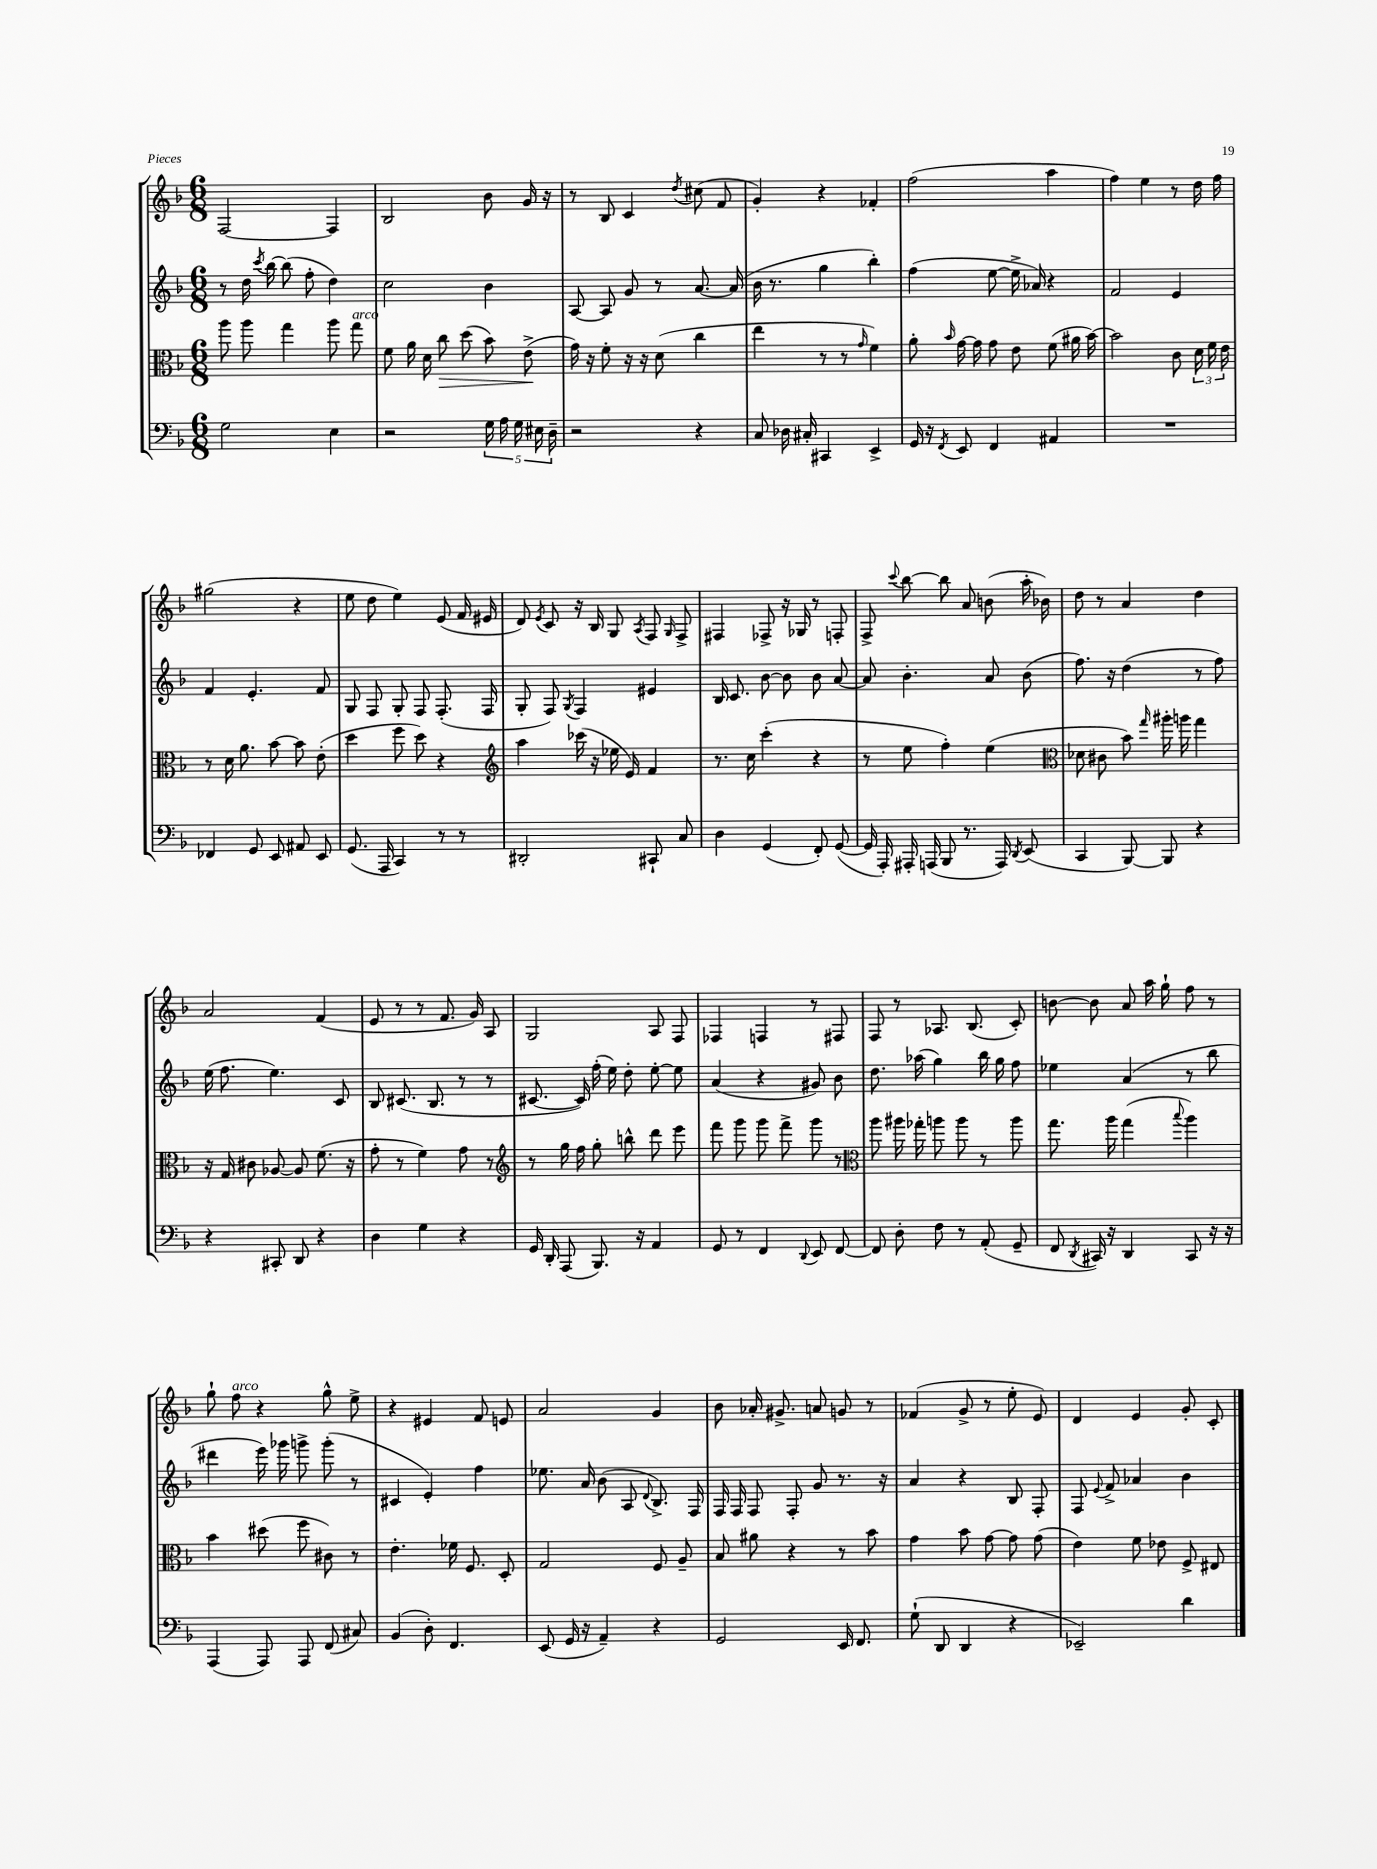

**kern	**kern	**kern	**kern
*staff4	*staff3	*staff2	*staff1
*clefF4	*clefC3	*clefG2	*clefG2
*k[b-]	*k[b-]	*k[b-]	*k[b-]
*M6/8	*M6/8	*M6/8	*M6/8
2G	8aa	8r	[2F
.	8aa	16dd	.
.	.	8qccc	.
.	.	[16bb-	.
.	4gg	(8bb-]	.
.	.	8ff'	.
4E	8aa	4dd)	4F]
.	8gg	.	.
=	=	=	=
2r	8f	2cc	2B-
.	16a	.	.
.	16d	.	.
.	8cc	.	.
.	(8dd	.	.
20G	8b-)	4b-	8b-
20A	.	.	.
20G	.	.	.
.	(8e^	.	16g
20E#	.	.	.
.	.	.	16r
20D~	.	.	.
=	=	=	=
2r	16g)	[8A	8r
.	16r	.	.
.	8f'	8A]	8B-
.	16r	8g	4c
.	16r	.	.
.	(8d	8r	.
.	.	.	8qdd
4r	4cc	[8.a	(8cc#
.	.	.	8f
.	.	(16a]	.
=	=	=	=
8C	4ee	16b-	4g')
.	.	8.r	.
16D-	.	.	.
16C#'	.	.	.
4CC#	8r	4gg	4r
.	8r	.	.
.	16qqg	.	.
4EE^	4f)	4bb-')	4f-'
=	=	=	=
16GG	8a'	(4ff	(2ff
16r	.	.	.
8qFF	16qqb-	.	.
8EE	[16g	.	.
.	16g]	.	.
4FF	8g	[8ee	.
.	8e	16ee^]	.
.	.	16a-)	.
4AA#	(8f	4r	4aa
.	16a#	.	.
.	[16b-)	.	.
=	=	=	=
2.r	2b-]	2f	4ff)
.	.	.	4ee
.	8c	4e	8r
.	24d	.	16dd
.	24f	.	.
.	.	.	16ff
.	24e	.	.
=	=	=	=
4FF-	8r	4f	(2gg#
.	16d	.	.
.	8.a	.	.
8GG	.	4.e'	.
8EE	[8b-	.	.
8AA#	8b-]	.	4r
8EE	(8e'	8f	.
=	=	=	=
(8.GG	4dd	8G	8ee
.	.	8F	8dd
16AAA	.	.	.
4CC)	8ff	8G'	4ee)
.	8dd)	8F	.
8r	4r	(8.F'	(8e
8r	.	.	16f
.	.	16F	16e#
=	=	=	=
*	*clefG2	*	*
2DD#'	4aa	8G'	8d)
.	.	.	8qe
.	.	8F)	8c
.	.	8qG	.
.	(16ccc-	4F	16r
.	16r	.	16B-
.	16ee-	.	8G
.	16e)	.	.
.	.	.	8qA
8CC#`	4f	4e#	8F
.	.	.	16qqG
8C	.	.	8F^
=	=	=	=
4D	8.r	16B-	4F#
.	.	8.c	.
.	16cc	.	.
(4GG	(4ccc'	[8b-	8F-^
.	.	8b-]	16r
.	.	.	16G-
8FF')	4r	8b-	8r
([8GG	.	[8a	8F'
=	=	=	=
16GG]	8r	8a]	8F^
16AAA')	.	.	.
.	.	.	8qqccc
16AAA#'	8ee	4.b-'	[8bb-
(16AAA	.	.	.
8BBB-	4ff')	.	8bb-]
8.r	.	.	8a
.	(4ee	8a	(8b
16AAA)	.	.	.
8qDD	.	.	.
(8EE	.	(8b-	16aa'
.	.	.	16b-)
=	=	=	=
*	*clefC3	*	*
4CC	8d-	8.ff)	8dd
.	8c#	.	8r
.	.	16r	.
[8BBB-)	8b-)	(4dd	4a
.	16qqgg	.	.
8BBB-]	16aa#'	.	.
.	16aa	.	.
4r	4gg	8r	4dd
.	.	8ff)	.
=	=	=	=
4r	16r	(16ee	2a
.	16G	8.ff	.
.	8c#	.	.
8CC#'	[8A-	4.ee)	.
8DD	8A-]	.	.
4r	(8.f	.	(4f
.	.	8c	.
.	16r	.	.
=	=	=	=
4D	8g'	8B-	8e
.	8r	(8.c#	8r
4G	4f)	.	8r
.	.	8.B-	.
.	.	.	8.f
4r	8g	8r	.
.	.	.	16g)
.	8r	8r	8A
=	=	=	=
*	*clefG2	*	*
16GG	8r	[8.c#	2G
16DD'	.	.	.
(8AAA	16gg	.	.
.	16ff	16c#])	.
8.BBB-)	8gg'	(16ff'	.
.	.	16ee)	.
.	8bb^^	8dd'	.
16r	.	.	.
4AA	8ddd	[8ee'	8A
.	8eee	8ee]	8F
=	=	=	=
8GG	8fff	(4a	4F-
8r	8ggg	.	.
4FF	8ggg	4r	4F
.	8fff^	.	.
8qqDD	.	.	.
8EE	8ggg	8g#)	8r
[8FF	8r	8b-	8F#
=	=	=	=
*	*clefC3	*	*
8FF]	8aa	8.dd	8F
8D'	16aa#	.	8r
.	16gg-'	(16aa-	.
8F	8aa	4gg)	8.A-
8r	8aa	.	.
.	.	.	(8.B-
(8AA'	8r	16bb-	.
.	.	16gg	.
8GG~	8aa	8ff	8c')
=	=	=	=
8FF	8.gg	4ee-	[8b
8qDD	.	.	.
16CC#)	.	.	8b]
16r	16aa	.	.
4DD	(4gg	(4a	8a
.	.	.	16aa
.	.	.	16gg`
.	8qqbb-	.	.
8CC#	4aa)	8r	8ff
16r	.	8bb-	8r
16r	.	.	.
=	=	=	=
(4AAA	4b-	4ddd#	8gg`
.	.	.	8ff
8AAA)	(8dd#	16eee)	4r
.	.	16ggg-	.
8AAA	8ff	8ggg^	.
(8FF	8c#)	(8ggg'	8gg^^
8C#)	8r	8r	8ee^
=	=	=	=
(4BB-	4.e'	4c#	4r
8D')	.	4e')	4e#
4.FF	16f-	.	.
.	8.F	.	.
.	.	4ff	8f
.	8D'	.	8e
=	=	=	=
(8EE	2G	8.ee-	2a
16GG	.	.	.
16r	.	16a	.
4AA~)	.	(8b-	.
.	.	8A	.
.	.	8qqd	.
4r	8F	8.B-^)	4g
.	8A~	.	.
.	.	16F	.
=	=	=	=
2GG	8B-	16F	8b-
.	.	16F	.
.	8a#	8F	16a-'
.	.	.	8.g#^
.	4r	8F'	.
.	.	8g	8a
16EE	8r	8.r	8g
8.FF	.	.	.
.	8b-	.	8r
.	.	16r	.
=	=	=	=
(8G`	4g	4a	(4f-
8DD	.	.	.
4DD	8b-	4r	8g^
.	[8g	.	8r
4r	8g]	8B-	8ee'
.	(8g	8F'	8e)
=	=	=	=
2EE-~)	4e)	8F	4d
.	.	8qqe	.
.	.	8f^	.
.	8f	4a-	4e
.	8e-	.	.
4d	8F^	4b-	8g'
.	8E#	.	8c'
==	==	==	==
*-	*-	*-	*-
